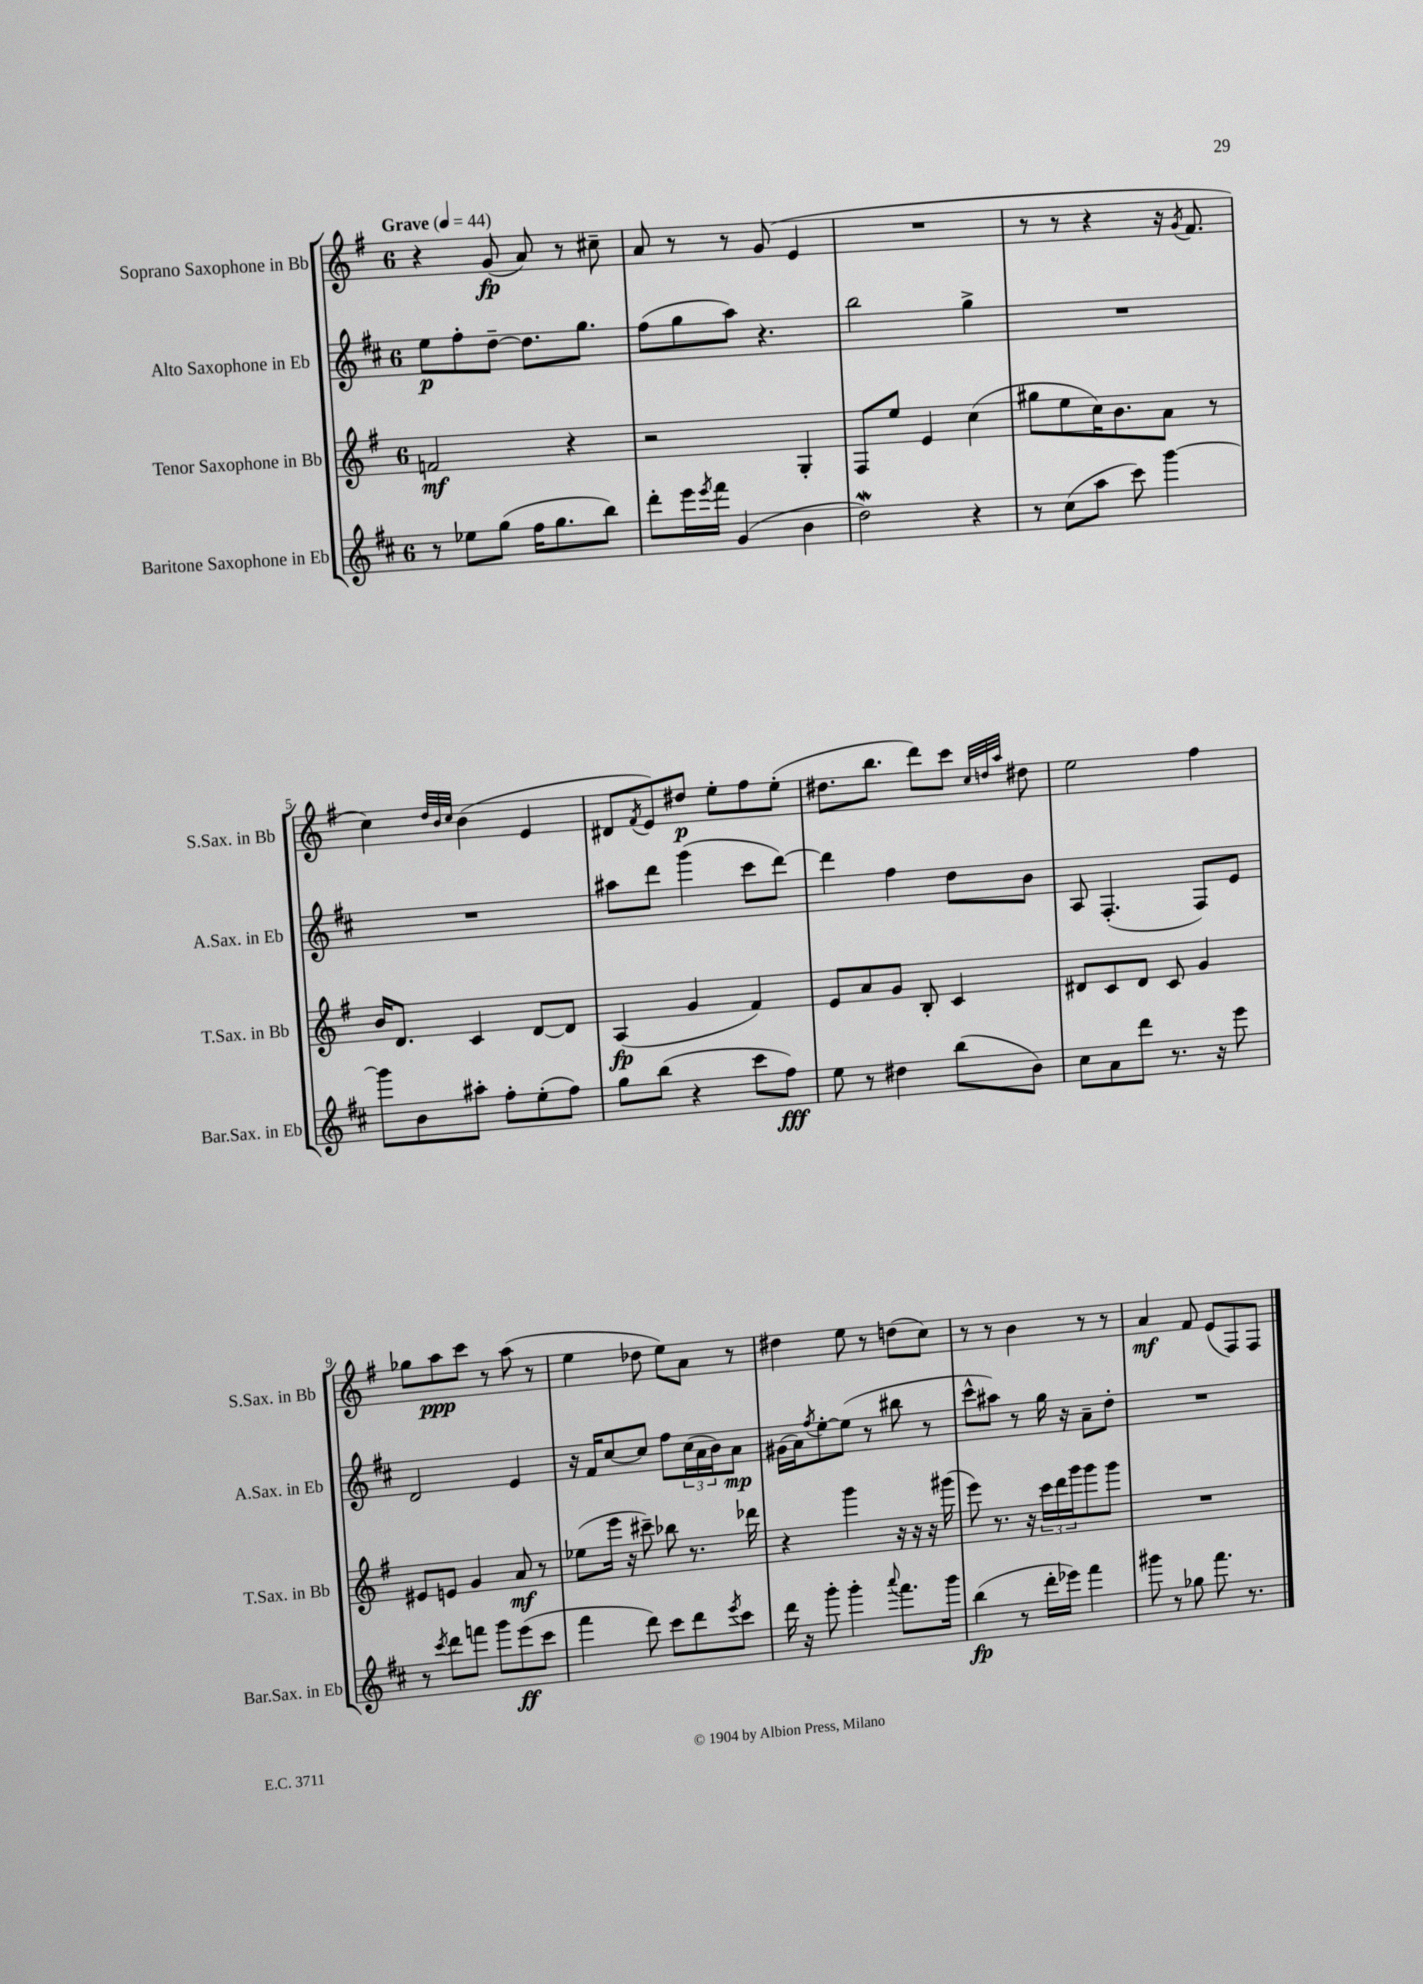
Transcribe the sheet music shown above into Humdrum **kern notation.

**kern	**kern	**kern	**kern
*staff4	*staff3	*staff2	*staff1
*clefG2	*clefG2	*clefG2	*clefG2
*k[f#c#]	*k[f#]	*k[f#c#]	*k[f#]
*M6/8	*M6/8	*M6/8	*M6/8
*MM44	*MM44	*MM44	*MM44
8r	2f/	8ee\L	4r
8ee-\L	.	8ff#'\	.
(8gg\J	.	[8dd~\J	(8g/
16ff#\LK	.	8.dd\]L	8a/)
8.gg\	.	.	.
.	4r	.	8r
.	.	8.gg\J	.
8bb\J)	.	.	8cc#~\
=	=	=	=
8ddd'\L	2r	(8ff#\L	8a/
16eee\L	.	8gg\	8r
8qeee/	.	.	.
16fff#\JJ	.	.	.
(4g/	.	8aa\J)	8r
.	.	4.r	(8g/
4b\	4G'/	.	4e/
=	=	=	=
2dd\)	8F#/L	2bb\	2.r
.	8ee/J	.	.
.	4e/	.	.
4r	(4cc\	4gg^\	.
=	=	=	=
8r	8gg#\L	2.r	8r
(8cc#\L	8ee\	.	8r
8aa\J	16cc\K)	.	4r
.	8.b\	.	.
8ccc#\)	.	.	.
[4ggg\	8a\J	.	16r
.	.	.	8qg/
.	.	.	8.f#/
.	8r	.	.
=	=	=	=
8ggg\]L	16b/LK	2.r	4cc\)
.	8.d/J	.	.
8b\	.	.	.
.	.	.	32qqdd/LLL
.	.	.	32qqb/
.	.	.	32qqcc/JJJ
8aa#'\J	4c/	.	(4b\
8ff#'\L	.	.	.
(8ee'\	[8d/L	.	4e/
8ff#\J)	8d/]J	.	.
=	=	=	=
8gg\L	(4A/	8aa#\L	8d#/L
.	.	.	8qf#/
(8bb\J	.	8ddd\J	8e/)
4r	4g/	(4ggg\	8dd#/J
.	.	.	8ee'\L
8ccc#\L	4f#/)	8ccc#\L	8ff#\
8ff#\J)	.	[8ddd\J)	(8ee'\J
=	=	=	=
8ee\	8e/L	4ddd\]	8.dd#\L
8r	8a/	.	.
.	.	.	8.bb\J
4dd#\	8g/J	4ff#\	.
.	8B'/	.	8ddd\L)
(8bb\L	4c/	8dd\L	8ccc\J
.	.	.	32qqcc/LLL
.	.	.	32qqdd/
.	.	.	32qqaa/JJJ
8b\J)	.	8b\J	8dd#\
=	=	=	=
8cc#\L	8d#/L	8A/	2ee\
8a\	8c/	(4.F#'/	.
8ddd\J	8d#/J	.	.
8.r	8c/	.	.
.	4g/	8F#/L)	4ff#\
16r	.	.	.
8eee\	.	8e/J	.
=	=	=	=
8r	8e#/L	2d/	8gg-\L
8qccc#/	.	.	.
8ddd\L	8e/J	.	8aa\
8fff\J	4g/	.	8ccc\J
8ggg\L	.	.	8r
(8eee\	8a/	4e/	(8aa\
8ccc#\J	8r	.	8r
=	=	=	=
4fff#\	(8ee-\L	16r	4ee\
.	.	16f#/LK	.
.	16eee\Jk	[8cc#/	.
.	16r	.	.
8ddd\)	8ccc#~\)	8cc#/]J	8dd-\
8ccc#\L	8bb-\	8ff#\L	8ee\L)
8ddd\	8.r	(24cc#\L	8a\J
.	.	24a\	.
.	.	24b\J)	.
8qeee/	.	.	.
8ccc#\J	.	8a\J	8r
.	16ddd-\	.	.
=	=	=	=
16ddd\	4r	(16g#\LL	4dd#\
16r	.	16a\J)	.
.	.	8qff#/	.
8ggg'\	.	[8ee'\	.
4ggg'\	4ggg\	(8ee\]J	8ee\
.	.	8r	8r
8qqaaa/	.	.	.
8.fff#\L	16r	8bb#\	(8dd\L
.	16r	.	.
.	16r	8r	8cc\J)
16ggg\Jk	(16ggg#\	.	.
=	=	=	=
(4bb\	8eee\)	8ccc#^^\L	8r
.	8.r	8aa#\J)	8r
8r	.	8r	4b\
.	16r	.	.
16ddd'\LL	24ccc\LL	16gg\	.
.	24ddd\	.	.
16eee-\JJ)	.	16r	.
.	24ggg\J	.	.
4fff#\	8ggg\	8a~\L	8r
.	8ggg\J	8dd'\J	8r
=	=	=	=
8ggg#\	2.r	2.r	4a/
8r	.	.	.
8gg-\	.	.	8f#/
8.fff#\	.	.	(8e/L
.	.	.	8F#/)
8.r	.	.	.
.	.	.	8F#/J
==	==	==	==
*-	*-	*-	*-
